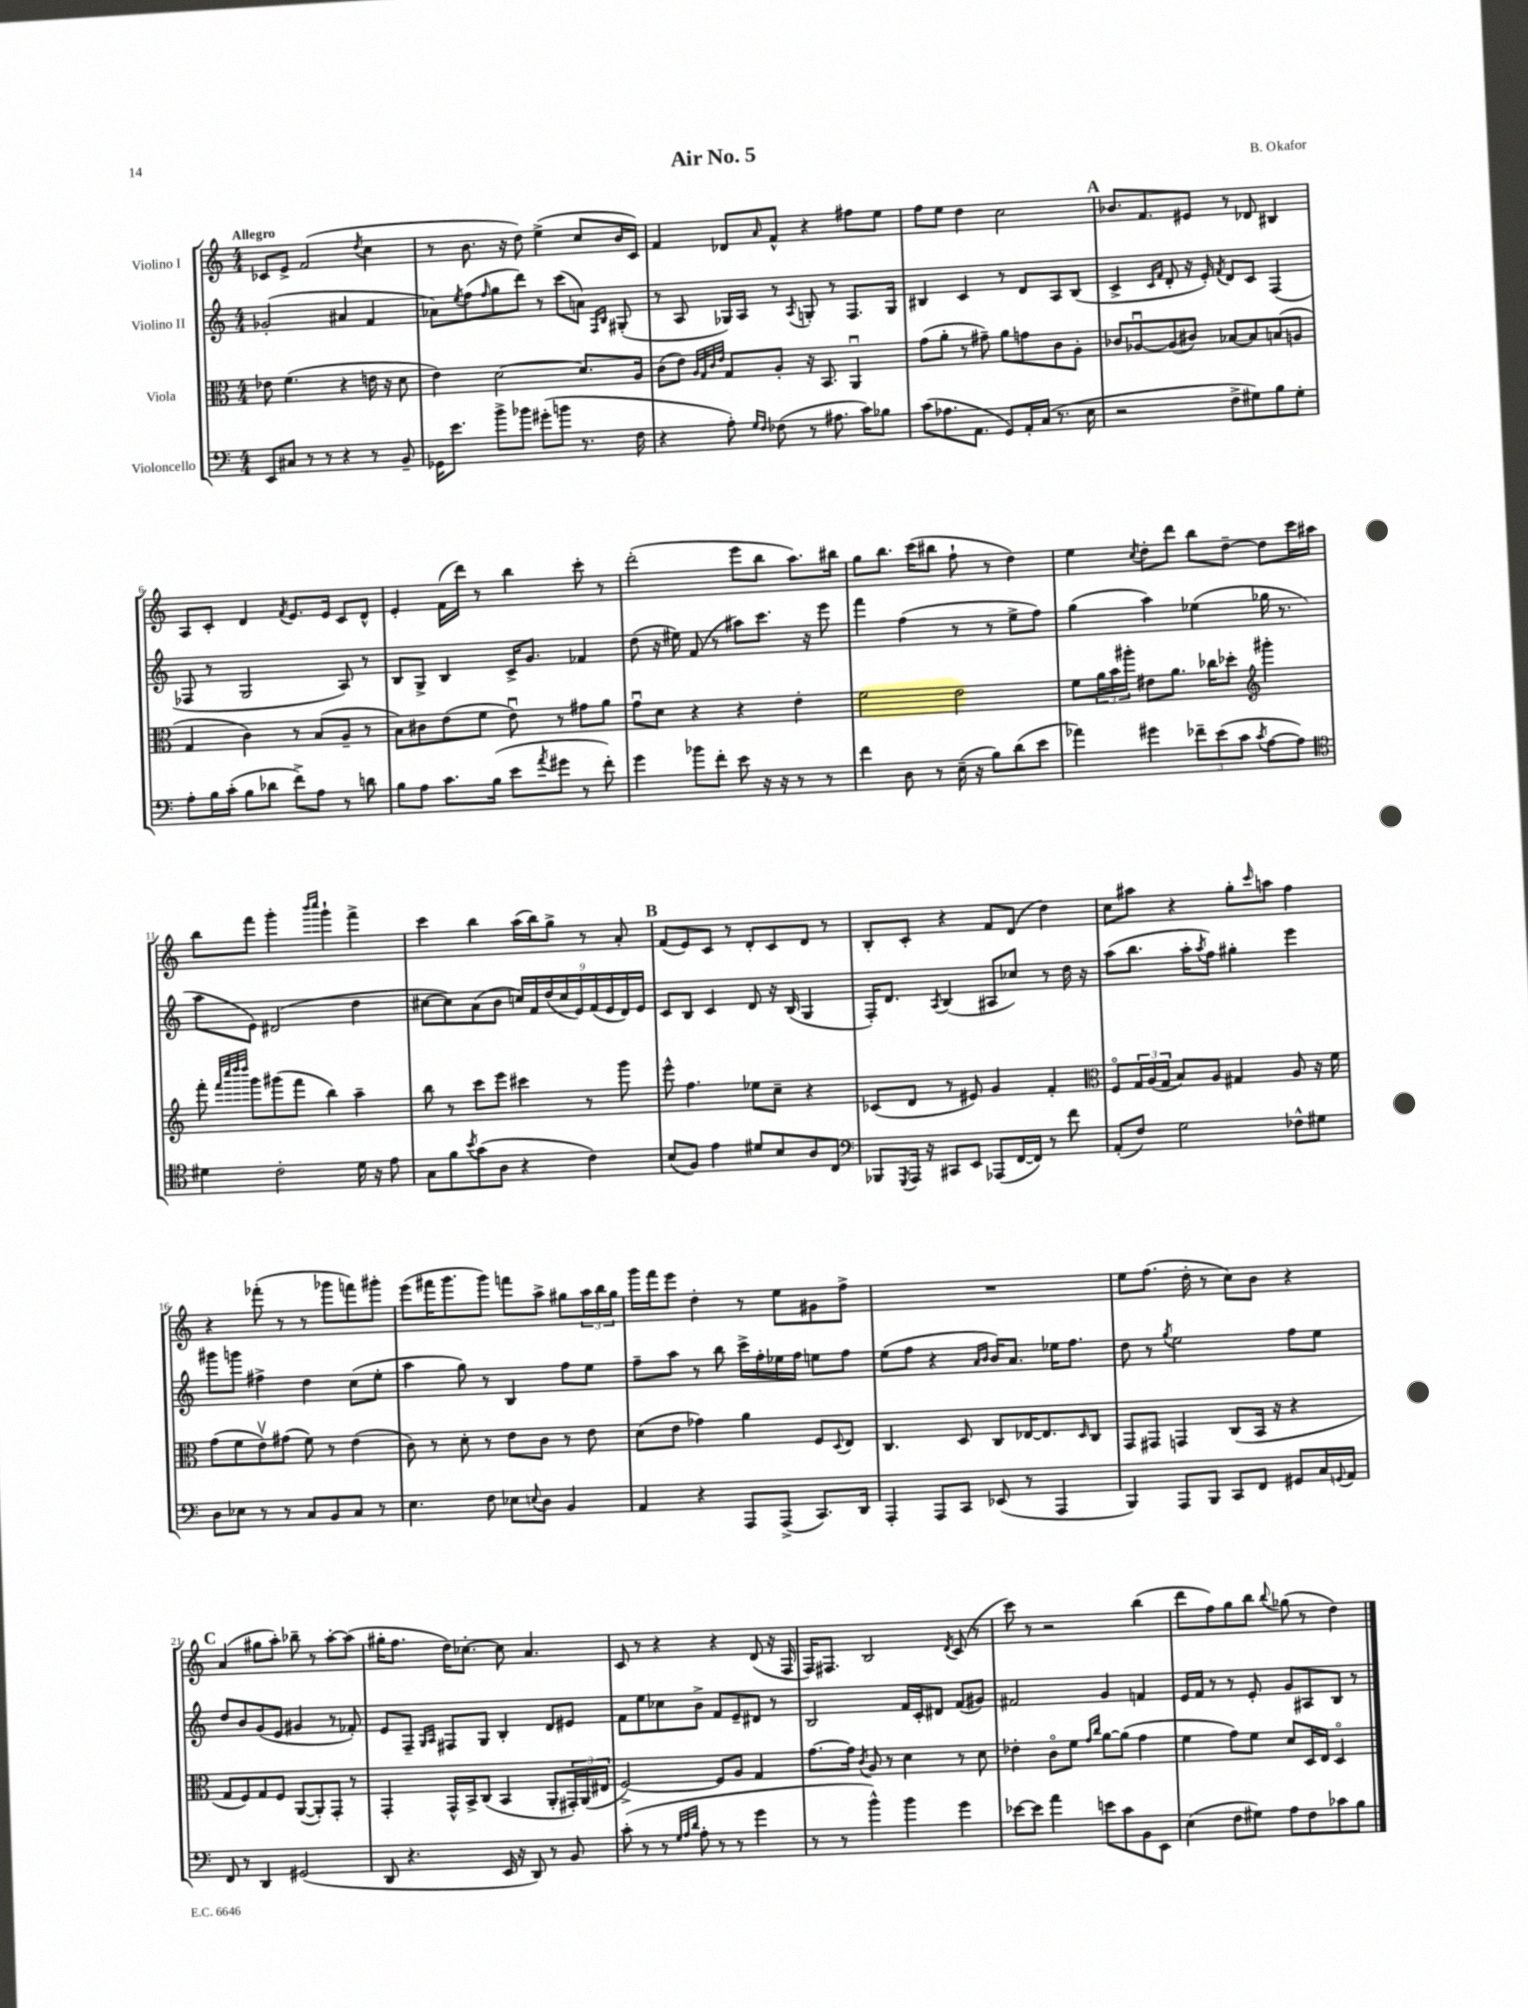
\header { title = "Air No. 5" composer = "B. Okafor" }
<<
\new StaffGroup <<
\new Staff = "s0" \with { instrumentName = "Violino I" } {
    \clef treble \key c \major \numericTimeSignature \time 4/4 \tempo "Allegro"
    ces'8 e'8-> f'2( \acciaccatura { d''8 } c''4 |
    r8 b'8. r16 d''8) e''4->( c''8 b'16 c'16) |
    f'4 des'8 \grace { a'16 } f'8-^ r4 fis''8 e''8 |
    f''8 e''8 d''4 c''2 |
    \mark \markup { \bold "A" } bes'8. f'8. eis'8 r8 des'8 bis4 |
    a8 c'8-. d'4 \acciaccatura { f'8 } e'8. e'16 c'8 d'8-^ |
    e'4-. f'16( d'''16) r8 b''4 c'''8-. r8 |
    d'''2-.( e'''8 b''8 a''8.) bis''16 |
    g''8 b''8. c'''16( bis''8 f''8-! r8 d''4) |
    e''4 \acciaccatura { c''8 } d''8-. d'''8 b''8 d''8~-- d''8 c'''16 ais''16 |
    b''8 f'''8 g'''4-. \grace { b'''16 c''''16 } g'''4-! f'''4-> |
    c'''4 b''4 a''16( b''16) g''8-> r8 a'8-. |
    \mark \markup { \bold "B" } f'8( e'8) c'8 r8 d'8-. c'8 d'8 r8 |
    b8-. c'8-. r4 f'8 d'8( d''4) |
    c''8 ais''8 r4 g''8-. \grace { c'''16 } a''8 f''4 |
    r4 fes'''8-.( r8 r8 ges'''8 f'''8) gis'''8-. |
    e'''8( fis'''16 g'''8. g'''8) f'''8 a''8-> gis''8 \tuplet 3/2 { a''16 b''16 gis''16 } |
    g'''16 f'''16 e'''8 d''4-. r8 e''8 gis'8 f''8-> |
    R1 |
    e''8 f''8.( d''16-. r8 c''8) b'8 r4 |
    \mark \markup { \bold "C" } a'4( gis''8 a''8-.) bes''8-- r8 a''8~-. a''8( |
    gis''16-. f''8. d''16) ces''8.~-. ces''8 a'4. |
    c'8 r8 r4 r4 d'8( r16 f16 |
    f16) fis8. b2 \acciaccatura { d'8 } c'8( r8 |
    c'''8) r8 r2 b''4( |
    d'''8 f''8) g''8 b''8 \appoggiatura { b''8 } ges''8( r8 d''4) \bar "|." |
}
\new Staff = "s1" \with { instrumentName = "Violino II" } {
    \clef treble \key c \major \numericTimeSignature \time 4/4
    ges'2-.( ais'4 f'4 |
    aes'8) \acciaccatura { e''8 } f''8( \grace { f''16 } g''8 d'''8) r8 c'''8( a'8) \grace { f16 b16 } gis8-.( |
    r8 a8 ges16) a16 r8 \acciaccatura { a8 } g8-. r8 f8. g16 |
    bis4 c'4 r8 d'8 a8 bis8( |
    \mark \markup { \bold "A" } c'4-> \grace { c'16 f'16 } d'8-. r16 e'16-.) \acciaccatura { f'8 } d'8 c'8 f4( |
    fes8 r8 g2 a8) r8 |
    b8 g8-> b4 c'16-> g'8. fes'4 |
    d''8( r16 eis''16) f'8( r8 ais''8) c'''8. r16 e'''8 |
    f'''4 f''4( r8 r8 e''8-> f''8) |
    g''4( a''4) ees''4( ges''16 r8. |
    a''8 e'8) dis'2( d''4 |
    cis''8~ cis''8) a'8( b'8 \tuplet 9/8 { c''16) f'16 d''16( c''16 e'16) f'16( e'16 d'16) e'16 } |
    \mark \markup { \bold "B" } c'8 b8 c'4 d'8 r16 b16( g4 |
    f16-.) d'8. \acciaccatura { a8 } b4( ais8 ces''8) r8 d''16 r16 |
    a''8( b''8. a''16-. \acciaccatura { a''8 } f''8) gis''4-. e'''4 |
    gis'''8 g'''8 fis''4-> d''4 c''8( e''8-. |
    a''4 g''8) r8 b4 f''8 e''8 |
    f''8-- a''8 r8 b''8 c'''16-> f''16-. ees''16 f''16 e''8 f''8 |
    e''8( f''8 r4 \grace { a'16 b'16 } b'16) a'8. ees''16 f''8. |
    d''8 r8 \acciaccatura { g''8 } e''2 f''8 e''8 |
    \mark \markup { \bold "C" } d''8 b'8 g'8( e'8 gis'4 r8 fes'8-.) |
    e'8 f8-- \grace { g16 a16 } fis8 g8 b4-. d'8 eis'8 |
    f'8 e''8 ces''8 b'8-> f'8 e'8-- dis'8 r8 |
    b2 f'16 c'16-. dis'8 f'8( gis'8) |
    fis'2 g'4 f'4 |
    e'16 f'16 r8 r8 e'8-. g'8 ais8 b8 r8 \bar "|." |
}
\new Staff = "s2" \with { instrumentName = "Viola" } {
    \clef alto \key c \major \numericTimeSignature \time 4/4
    ees'8 f'4.( r4 e'16 r16 d'8 |
    e'4) d'2~ d'8. a16 |
    c'8( e'8) \grace { a32 g32 c'32 e'32 } g8 a8-. r16 b,8. a,4\downbow |
    g'8( a'8-. r8 gis'8--) a'8 g'8 c'8 a8-. |
    \mark \markup { \bold "A" } ces'8 aes8~\downbow aes8( cis'8) bes8~ bes8 b8( a8 |
    g4 c'4) r8 b8( a8-- r8 |
    b8) cis'8 e'8( f'8 e'8\downbow) r8 gis'8 a'8 |
    g'8\downbow d'8 r4 r4 e'4-. |
    f'2 e'2 |
    f'8 \tuplet 3/2 { a'16 b'16 ais''16-. } eis'8 a'8. ces''16 des''8-. \clef treble gis'''4-. |
    f'''8-. \grace { f'''32 c''''32 d''''32 d''''32 } g'''8 gis'''8( f'''8 b''4) a''4-- |
    b''8 r8 c'''8 e'''8 cis'''4 r8 g'''8 |
    \mark \markup { \bold "B" } e'''8-^ f''4. ees''8 c''8-- r4 |
    ces'8( d'8 r8 eis'8) g'4 f'4-. |
    \clef alto f8\flageolet \tuplet 3/2 { g16 a16( g16 } b8) a8 gis4 a8 r16 f'16 |
    g'8( f'8 e'8\upbow) gis'8( f'8) r8 e'4( |
    c'8) r8 d'8-. r8 e'8 c'8 r8 e'8 |
    d'8( e'8 ges'4) a'4 f8 \appoggiatura { d8 } e8 |
    c4. d8 c8 ees16~ ees8. \grace { d16 } c8 |
    g,8 gis,8 g,4 c8( b,16 r16 r4 |
    \mark \markup { \bold "C" } g8 f8) g8 f8 a,8~( a,8-.) g,8-. r8 |
    g,4-. g,16-^ b,16-> c8( b,4 a,8-. \tuplet 3/2 { gis,16-.) a,16( eis16 } |
    f2~->) f8 a8 g4 |
    g'8.~ g'16 \acciaccatura { c'8 } a8 r8 d'4 r8 d'8 |
    ees'4-. c'8\flageolet f'8 \grace { g'16 c''16 } a'8~ a'8( g'4 |
    f'4 g'8) f'8 d'8 d16 e16 d4\flageolet \bar "|." |
}
\new Staff = "s3" \with { instrumentName = "Violoncello" } {
    \clef bass \key c \major \numericTimeSignature \time 4/4
    e,8 cis8 r8 r8 r4 r8 b,8-- |
    ges,16 e'8. b'8-> bes'8 gis'8-.( b'8 r8. f16 |
    r4 a8-.) \grace { g16 f16 } fes8( r8 ais8. c'16) bes8 |
    c'8( aes8. a,8. g,8) a,16-. c16( r8. e16 |
    \mark \markup { \bold "A" } r2 f8-> gis8) b8 gis8-. |
    a8-. b16 c'16-.( b8 des'8 f'8->) a8 r8 d'8 |
    b8 a8 c'8. b16( e'8 \acciaccatura { a'8 } gis'8 r8 f'8-.) |
    g'4 bes'8 f'8-. e'8 r16 r16 r8 r8 |
    f'4 d8 r8 e16--( r16 b8) d'8( e'8 |
    aes'4) gis'4 \tuplet 3/2 { fes'8-- e'8( c'8 } \acciaccatura { c'8 } a8~ a8) |
    \clef tenor dis'4 c'2-. dis'16 r16 e'8 |
    g8 f'8 \acciaccatura { b'8 } g'8( a8 r4 c'4) |
    \mark \markup { \bold "B" } b8( f8) e'4 dis'8 b8 a8 c8 |
    \clef bass bes,,8 \acciaccatura { g,,8 } a,,16 r16 cis,8 e,8 aes,,8( f,16~ f,16) r8 f'8 |
    a,8-.( f8) g2 fes8-^ gis8 |
    d8 ees8 r8 r8 c8 b,8 c8 r8 |
    e4. f8 ees8 \appoggiatura { e8 } d8 b,4 |
    a,4 r4 a,,8 a,,8->( c,8.) d,16 |
    a,,4-. a,,8 c,8 ees,8( r8 a,,4 |
    b,,4) a,,8 b,,8 c,8 f,8 gis,8 c16 \appoggiatura { g,8 } a,16 |
    \mark \markup { \bold "C" } f,8 r8 d,4 gis,2( |
    d,8 r4. e,16 r16 d,8) r8 b,8 |
    c'8-.( r8 r8 \grace { g32 a32 d'32 } a8-. r8 r8 g'4 |
    r8 r8 b'4-^) b'4 g'4 |
    ees'8~ ees'8 a'4 e'8 c'8 b,8 e,8 |
    e4( f8 gis8) a8 f8 ces'8 b8 \bar "|." |
}
>>
>>
